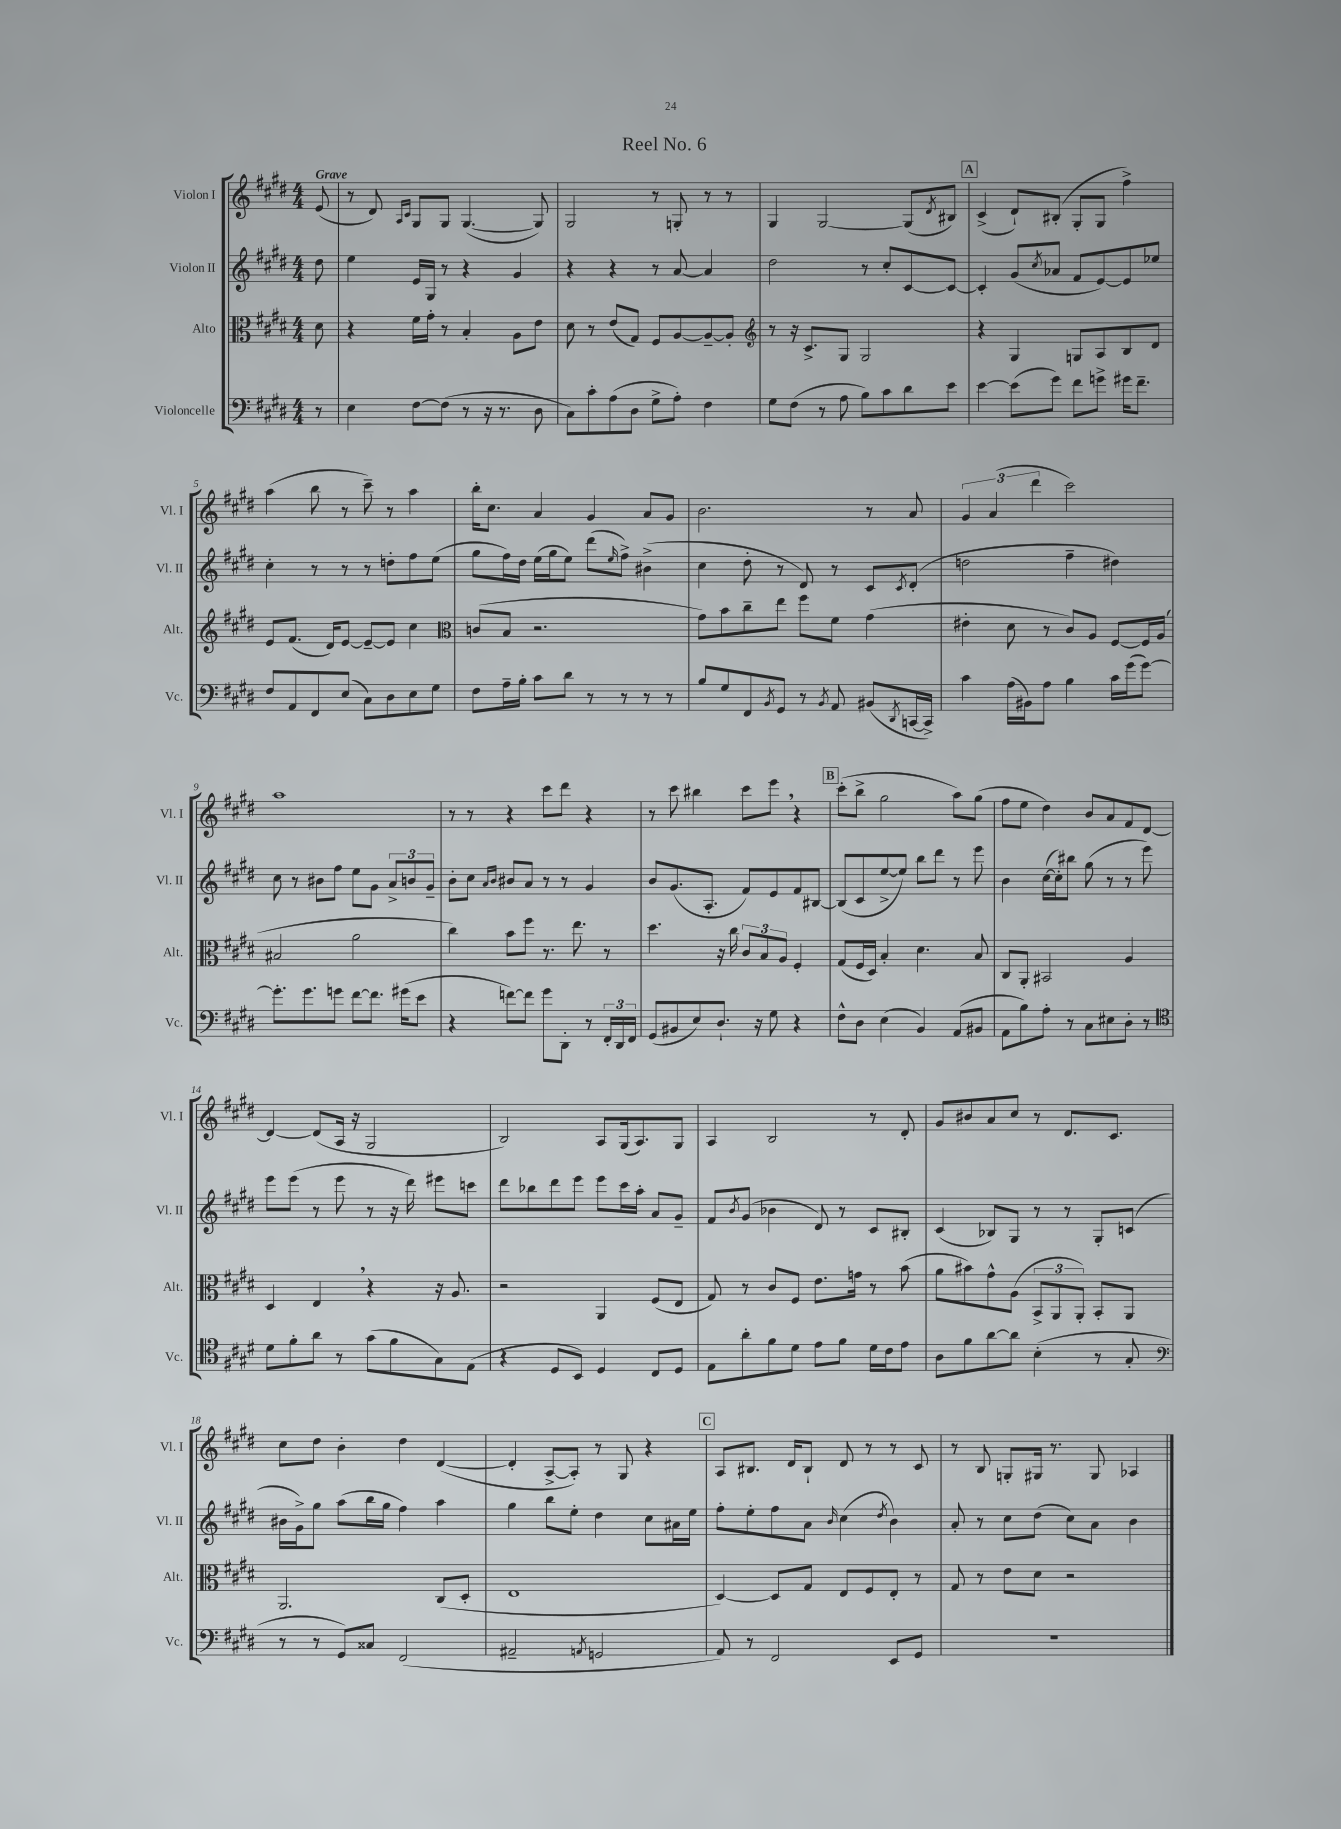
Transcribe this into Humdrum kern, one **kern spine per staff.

**kern	**kern	**kern	**kern
*staff4	*staff3	*staff2	*staff1
*clefF4	*clefC3	*clefG2	*clefG2
*k[f#c#g#d#]	*k[f#c#g#d#]	*k[f#c#g#d#]	*k[f#c#g#d#]
*M4/4	*M4/4	*M4/4	*M4/4
8r	8d#	8dd#	(8e
=	=	=	=
4E	4r	4ee	8r
.	.	.	8d#)
.	.	.	16qqA
.	.	.	16qqc#
[8F#	16f#	16e	8G#
.	16g#'	16G#	.
(8F#]	8r	8r	8G#
8r	4B'	4r	([4.G#
16r	.	.	.
8.r	.	.	.
.	8A	4g#	.
8D#	8e	.	8G#])
=	=	=	=
8C#)	8d#	4r	2G#
8c#'	8r	.	.
(8A	(8e	4r	.
8D#	8G#)	.	.
8G#^	8F#	8r	8r
8A')	[8A	[8a	8G'
4F#	8A~_	4a]	8r
.	8A']	.	8r
=	=	=	=
*	*clefG2	*	*
8G#	8r	2dd#	4G#
(8F#	16r	.	.
.	8.c#^	.	.
8r	.	.	[2G#
8A	8G#	.	.
8B)	2G#	8r	.
8c#	.	8cc#'	.
8d#	.	[8c#	(8G#]
.	.	.	8qd#
8e	.	8c#_	8B#)
=	=	=	=
[4e	4r	4c#']	(4c#^
(8e]	4G#	(8g#	8d#`)
.	.	8qcc#	.
8g#)	.	8a-	(8B#'
8f#	8G	8f#	8G#'
8g^	8A	[8e)	8G#
16g#	8B	8e]	4ff#^)
8.f#~	.	.	.
.	8d#	8ee-	.
=	=	=	=
8F#	8e	4cc#'	(4aa
8AA	(8.f#	.	.
8FF#	.	8r	8bb
.	16d#)	.	.
(8E	[8e	8r	8r
8C#)	8e~_	8r	8ccc#~)
8D#	8e]	8dd'	8r
8E	4cc#	8ff#	4aa
8G#	.	(8ee	.
=	=	=	=
*	*clefC3	*	*
8F#	(8c	8gg#	16bb'
.	.	.	8.cc#
16A~	8B	16ff#)	.
16B'	.	16dd#	.
8c#	2.r	(16ee	4a
.	.	16gg#	.
8d#	.	8ee)	.
8r	.	(8ddd#	4g#
.	.	16qqee	.
8r	.	8ff#^)	.
8r	.	(4b#^	8a
8r	.	.	8g#
=	=	=	=
8B	8g#)	4cc#	2.b
8G#	8b	.	.
8FF#	8cc#~	8dd#'	.
8qBB	.	.	.
8GG#	8ee	8r	.
8r	8ff#	8d#)	.
8qBB	.	.	.
8AA	8f#	8r	.
(8BB#	(4g#	8c#	8r
8qDD#	.	8qc#	.
[16CC	.	(8d#'	8a
16CC^])	.	.	.
=	=	=	=
4c#	4e#'	2dd	6g#
.	.	.	(6a
(16A	8d#	.	.
16BB#)	.	.	.
.	.	.	6ddd#
8A	8r	.	.
4B	8c#)	4ff#~	2ccc#)
.	8A	.	.
16c#	[8F#	4dd#)	.
(16g#	.	.	.
[8g#)	16F#]	.	.
.	(16A	.	.
=	=	=	=
8.g#']	2B#	8cc#	1aa
.	.	8r	.
8.g#	.	.	.
.	.	8b#	.
8g	.	8ff#	.
[8f#	2a	8ee	.
8.f#]	.	8g#	.
.	.	12a^	.
(16g#	.	.	.
.	.	12b	.
8e	.	.	.
.	.	12g#~	.
=	=	=	=
4r	4cc#)	8b'	8r
.	.	8cc#	8r
.	.	16qqa	.
.	.	16qqb	.
[8f)	8b	8b#	4r
8f]	8ff#	8a	.
8g#	8.r	8r	8ccc#
8DD#'	.	8r	8ddd#
.	8.ee	.	.
8r	.	4g#	4r
24FF#'	8r	.	.
24DD#	.	.	.
24FF#	.	.	.
=	=	=	=
(8GG#	4.dd#	8b	8r
8BB#	.	(8.g#	8ccc#
8E)	.	.	4bb#
.	.	8.A'	.
8.D#`	16r	.	.
.	16cc#	.	.
.	12c#	8f#)	8ccc#
16r	.	.	.
.	12B	.	.
8G#	.	8e	8eee
.	12A	.	.
4r	4F#'	8f#	4r
.	.	[8B#	.
=	=	=	=
8F#^^	(8G#	(8B#]	(8ccc#'
8D#	16F#	8c#	8bb^
.	16D#)	.	.
(4E	4B'	[8ee^	2gg#
.	.	8ee])	.
4BB)	4.d#	8bb	.
.	.	8ddd#	.
(8AA	.	8r	8aa)
8BB#	8B	8eee	(8gg#
=	=	=	=
8AA	8C#	4b	8ff#
8B)	8AA'	.	8ee
8A'	2BB#	([16cc#	4dd#)
.	.	16cc#'])	.
8r	.	8bb#	.
8C#	.	(8gg#	8b
8E#	.	8r	8a
8D#'	4A	8r	8f#
8r	.	8eee)	[8d#
=	=	=	=
*clefC4	*	*	*
8d#	4D#	8eee	4d#_
8f#'	.	(8eee	.
8a	4E	8r	(8d#]
8r	.	8eee	16A
.	.	.	16r
(8g#	4r	8r	2G#
8f#	.	16r	.
.	.	16ddd#)	.
8G#)	16r	8eee#	.
.	8.A	.	.
(8E	.	8ccc	.
=	=	=	=
4r	2r	8ddd#	2B)
.	.	8bb-	.
8D#	.	8ddd#	.
8BB)	.	8eee	.
4D#	4AA	8eee	8A
.	.	16ccc#	(16G#
.	.	16aa'	8.A)
8C#	(8F#	8a	.
8D#	8E	8g#~	8G#
=	=	=	=
8E	8G#)	8f#	4A
.	.	8qb	.
8a'	8r	(8g#	.
8f#	8c#	4b-	2B
8d#	8F#	.	.
8e	8.e	8d#)	.
8f#	.	8r	.
.	16g	.	.
16d#	8r	8c#	8r
16c#	.	.	.
8e	(8b	8B#'	8d#'
=	=	=	=
8A	8a	(4c#	8g#
8f#	8b#)	.	8b#
[8a	8g#^^	8B-)	8a
8a]	(8A	8G#	8cc#
(4B'	12BB^	8r	8r
.	12AA	.	.
.	.	8r	8.d#
.	12AA')	.	.
8r	8BB'	8G#'	.
.	.	.	8.c#
8G#'	8AA	(8c	.
=	=	=	=
*clefF4	*	*	*
8r	2.AA	16b#	8cc#
.	.	16g#^)	.
8r	.	8gg#	8dd#
8GG#)	.	(8aa	4b'
8C##	.	16bb	.
.	.	16gg#	.
(2FF#	.	4ff#)	4dd#
.	(8C#	4aa	([4d#
.	8D#'	.	.
=	=	=	=
2AA#~	1E	4gg#	4d#']
.	.	8bb	[8A^
.	.	8ee'	8A'])
8qAA	.	.	.
2GG	.	4dd#	8r
.	.	.	8G#
.	.	8cc#	4r
.	.	16a#	.
.	.	16ee	.
=	=	=	=
8AA)	[4D#)	8ff#'	8A
8r	.	8ee'	8.B#
2FF#	8D#]	8ff#	.
.	.	.	16d#
.	8G#	8a	8B#`
.	.	16qqb	.
.	8E	(4cc#	8d#
.	8F#	.	8r
.	.	8qdd#	.
8EE	8E'	4b)	8r
8GG#	8r	.	8c#
=	=	=	=
1r	8G#	8a'	8r
.	8r	8r	8B
.	8e	8cc#	8G'
.	8d#	(8dd#	16G#
.	.	.	8.r
.	2r	8cc#)	.
.	.	8a	8G#
.	.	4b	4A-
==	==	==	==
*-	*-	*-	*-
